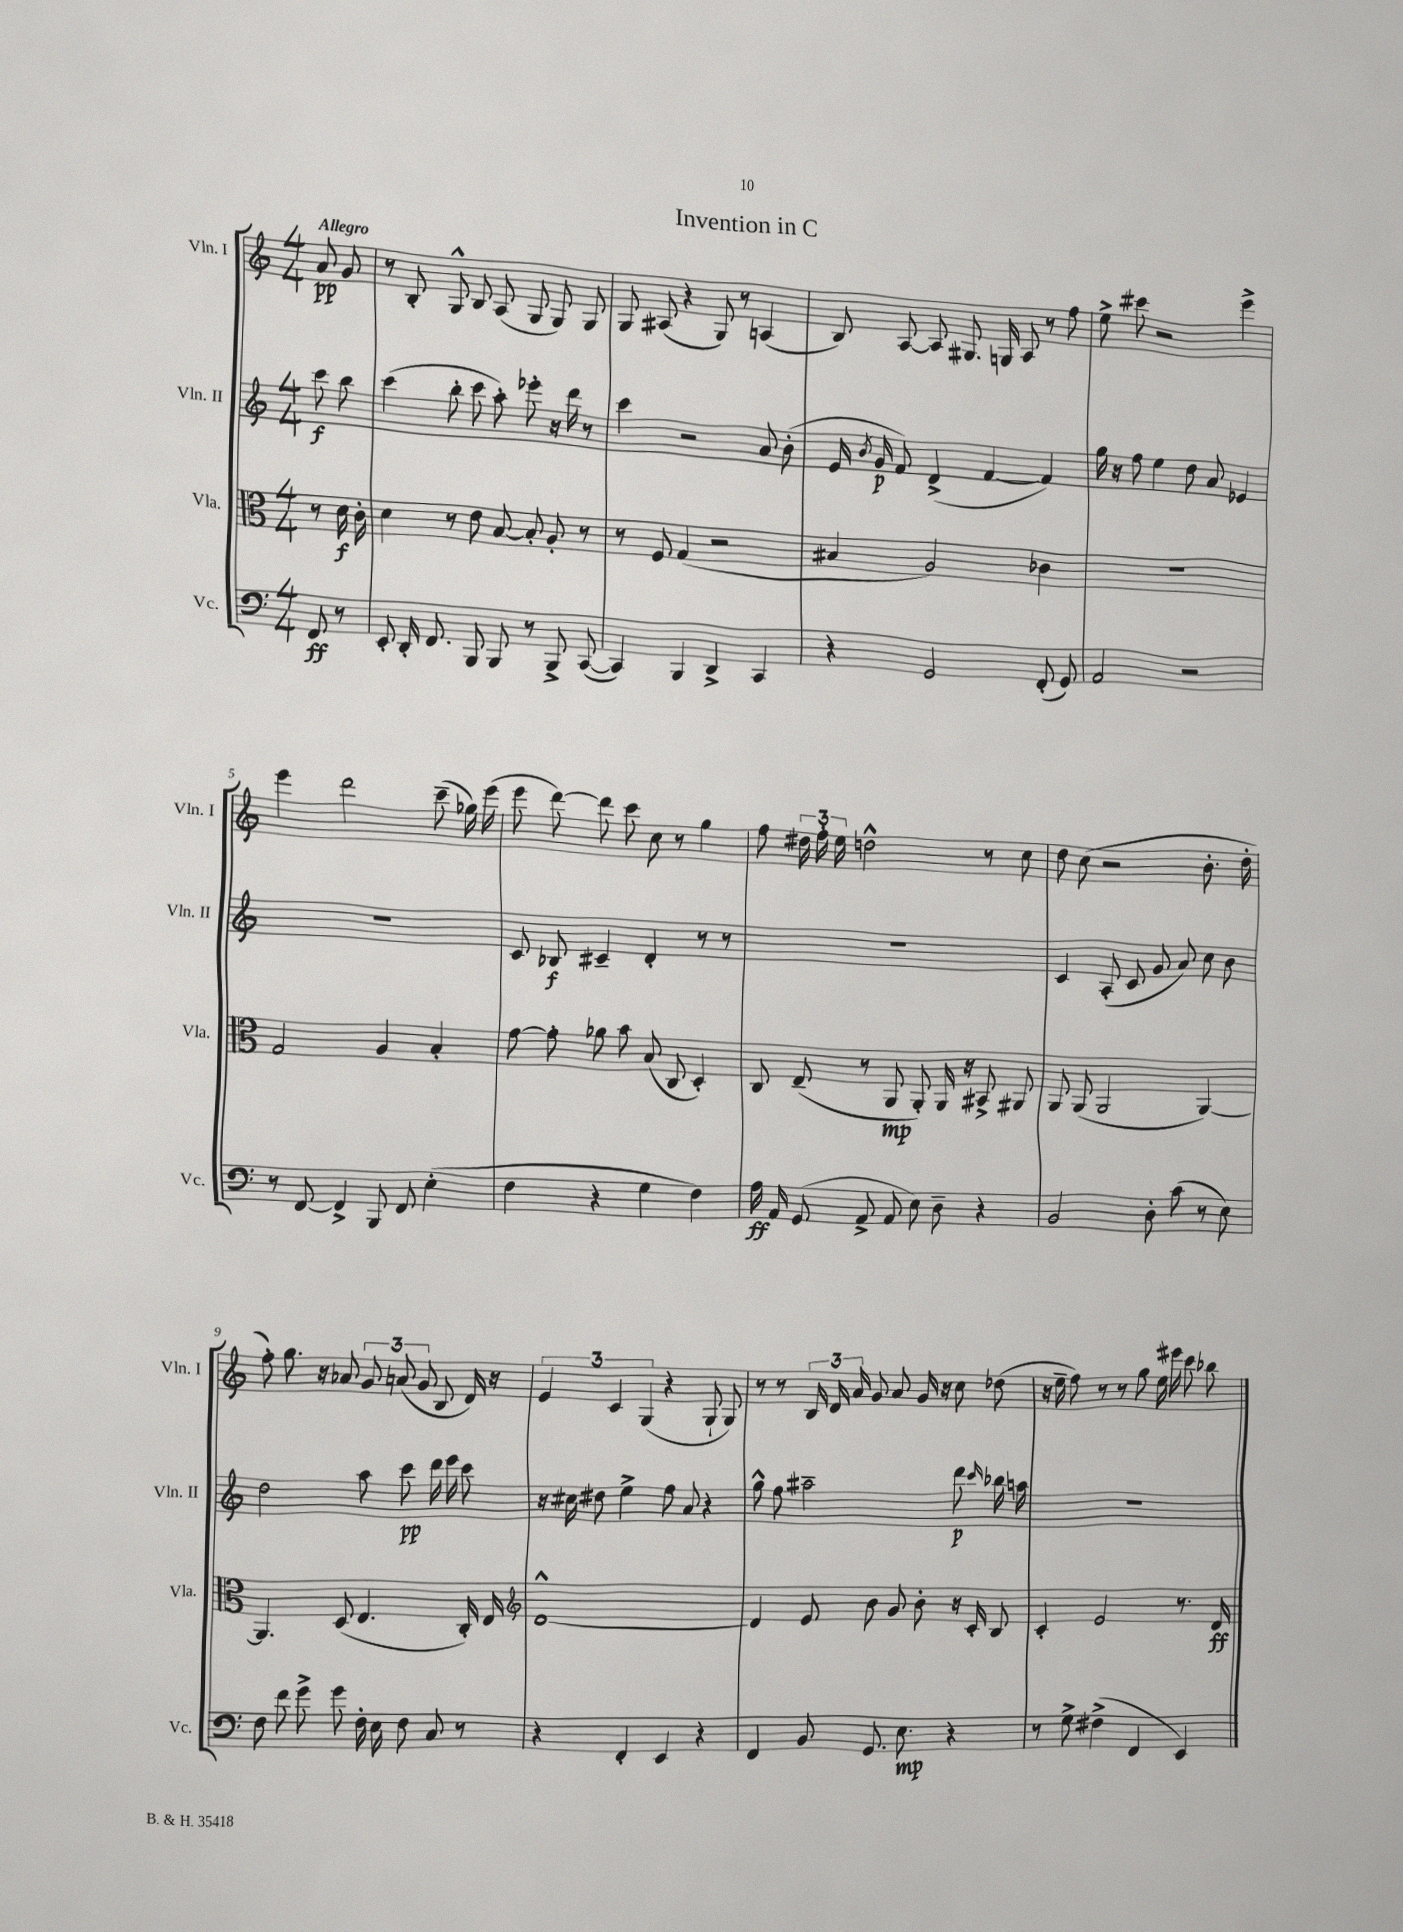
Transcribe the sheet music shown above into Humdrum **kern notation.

**kern	**dynam	**kern	**dynam	**kern	**dynam	**kern	**dynam
*part4	*part4	*part3	*part3	*part2	*part2	*part1	*part1
*staff4	*staff4	*staff3	*staff3	*staff2	*staff2	*staff1	*staff1
*I"Vc.	*	*I"Vla.	*	*I"Vln. II	*	*I"Vln. I	*
*I'Vc.	*	*I'Vla.	*	*I'Vln. II	*	*I'Vln. I	*
*clefF4	*	*clefC3	*	*clefG2	*	*clefG2	*
*k[]	*	*k[]	*	*k[]	*	*k[]	*
*M4/4	*	*M4/4	*	*M4/4	*	*M4/4	*
=	=	=	=	=	=	=	=
!	!	!	!	!	!	!LO:TX:a:B:t=Allegro	!
8FF/	ff	8r	.	8ccc\	f	8a/	pp
8r	.	16d\	f	8bb\	.	8g/	.
.	.	16c'\	.	.	.	.	.
=1	=1	=1	=1	=1	=1	=1	=1
8EE'/	.	4d\	.	(4ccc\	.	8r	.
16DD'/	.	.	.	.	.	8B'/	.
8.FF/	.	.	.	.	.	.	.
.	.	8r	.	8bb'\	.	8G^^/	.
8BBB/	.	8e\	.	8ccc\	.	8B/	.
8BBB/	.	[8B/	.	8aa'\)	.	(8A/	.
8r	.	8B'/]	.	8eee-X'\	.	8G/	.
8BBB^/	.	8A'/	.	16r	.	8G/)	.
.	.	.	.	16ddd\	.	.	.
([8CC/	.	8r	.	8r	.	8G/	.
=2	=2	=2	=2	=2	=2	=2	=2
4CC/])	.	8r	.	4ccc\	.	8G/	.
.	.	8F/	.	.	.	(8A#X/	.
4BBB/	.	(4G/	.	2r	.	4r	.
4DD^/	.	2r	.	.	.	8G/)	.
.	.	.	.	.	.	8r	.
4CC/	.	.	.	8a/	.	(4An/	.
.	.	.	.	(8b'\	.	.	.
=3	=3	=3	=3	=3	=3	=3	=3
4r	.	4B#X/	.	16e/	.	8B/)	.
.	.	.	.	8qb/	.	.	.
.	.	.	.	16g/	p	.	.
.	.	.	.	8f/)	.	[8A/	.
2GG/	.	2A/)	.	(4d^/	.	8A/]	.
.	.	.	.	.	.	8.G#X/	.
.	.	.	.	[4f/	.	.	.
.	.	.	.	.	.	16Gn/	.
.	.	.	.	.	.	8A/	.
(8FF'/	.	4c-X\	.	4f/])	.	8r	.
8GG/)	.	.	.	.	.	8ff\	.
=4	=4	=4	=4	=4	=4	=4	=4
2AA/	.	1r	.	16gg\	.	8ee^\	.
.	.	.	.	16r	.	.	.
.	.	.	.	8ff\	.	8ccc#X\	.
.	.	.	.	4ee\	.	2r	.
2r	.	.	.	8dd\	.	.	.
.	.	.	.	8a/	.	.	.
.	.	.	.	4e-X/	.	4eee^\	.
!!LO:LB:g=z
=5	=5	=5	=5	=5	=5	=5	=5
8r	.	2G/	.	1r	.	4eee\	.
[8FF/	.	.	.	.	.	.	.
4FF^/]	.	.	.	.	.	2ddd\	.
8BBB/	.	4A/	.	.	.	.	.
8FF/	.	.	.	.	.	.	.
(4E'\	.	4B'/	.	.	.	(8ccc~\	.
.	.	.	.	.	.	16gg-X\)	.
.	.	.	.	.	.	(16eee\	.
=6	=6	=6	=6	=6	=6	=6	=6
4F\	.	[8g\	.	8c/	.	8eee\	.
.	.	8g'\]	.	8B-X/	f	[8ddd\)	.
4r	.	8a-X\	.	4c#X~/	.	8ddd\]	.
.	.	8b\	.	.	.	8ccc\	.
4G\	.	(8B/	.	4d'/	.	8cc\	.
.	.	8C/	.	.	.	8r	.
4F\)	.	4D'/)	.	8r	.	4gg\	.
.	.	.	.	8r	.	.	.
=7	=7	=7	=7	=7	=7	=7	=7
16A\	ff	8C/	.	1r	.	8ff\	.
16AA/	.	.	.	.	.	.	.
(8GG/	.	(8E~/	.	.	.	24dd#X\	.
.	.	.	.	.	.	24ff'\	.
.	.	.	.	.	.	24ee\	.
8AA^/	.	8r	.	.	.	2ddn^^\	.
8AA/	.	8AA/	mp	.	.	.	.
8E\)	.	8AA'/)	.	.	.	.	.
8D~\	.	16AA/	.	.	.	.	.
.	.	16r	.	.	.	.	.
4r	.	8BB#X^/	.	.	.	8r	.
.	.	8AA#X/	.	.	.	8cc\	.
=8	=8	=8	=8	=8	=8	=8	=8
2BB/	.	8AA/	.	4c/	.	8dd\	.
.	.	(8AA/	.	.	.	(8cc\	.
.	.	2AA/	.	(8A'/	.	2r	.
.	.	.	.	8c/	.	.	.
8D'\	.	.	.	8g/	.	.	.
(8c\	.	.	.	8a/)	.	.	.
8r	.	[4AA/)	.	8cc\	.	8.b'\	.
8E\)	.	.	.	8b\	.	.	.
.	.	.	.	.	.	16dd'\	.
!!LO:LB:g=z
=9	=9	=9	=9	=9	=9	=9	=9
8F\	.	4.AA/]	.	2dd\	.	8ff'\)	.
8f\	.	.	.	.	.	8.gg\	.
8g^\	.	.	.	.	.	.	.
.	.	.	.	.	.	16r	.
8g\	.	(8D/	.	.	.	8a-X/	.
16F'\	.	4.E/	.	8aa\	.	12g/	.
16E\	.	.	.	.	.	.	.
.	.	.	.	.	.	(12an/	.
8F\	.	.	.	8ccc\	pp	.	.
.	.	.	.	.	.	12g/	.
8C/	.	.	.	16ddd\	.	8B/	.
.	.	.	.	16eee\	.	.	.
8r	.	16C'/)	.	8ccc\	.	16d/)	.
.	.	16E/	.	.	.	16r	.
=10	=10	=10	=10	=10	=10	=10	=10
*	*	*clefG2	*	*	*	*	*
4r	.	[1d^^	.	16r	.	6e/	.
.	.	.	.	16cc#X\	.	.	.
.	.	.	.	8dd#X\	.	.	.
.	.	.	.	.	.	6c/	.
4FF'/	.	.	.	4ee^\	.	.	.
.	.	.	.	.	.	(6G/	.
4EE/	.	.	.	8ff\	.	4r	.
.	.	.	.	8a/	.	.	.
4r	.	.	.	4r	.	8G`/	.
.	.	.	.	.	.	8G/)	.
=11	=11	=11	=11	=11	=11	=11	=11
4FF/	.	4d/]	.	8gg^^\	.	8r	.
.	.	.	.	8ff\	.	8r	.
8BB/	.	8e/	.	2aa#X~\	.	24B/	.
.	.	.	.	.	.	24d/	.
.	.	.	.	.	.	24a/	.
8.GG/	.	8b\	.	.	.	8g/	.
.	.	8g/	.	.	.	8a/	.
8.E\	mp	.	.	.	.	.	.
.	.	8b'\	.	.	.	16g/	.
.	.	.	.	.	.	16r	.
4r	.	16r	.	8ddd\	p	8cc\	.
.	.	16c'/	.	.	.	.	.
.	.	.	.	16qqccc/	.	.	.
.	.	8B/	.	16bb-X\	.	(8dd-X\	.
.	.	.	.	16aan\	.	.	.
=12	=12	=12	=12	=12	=12	=12	=12
8r	.	4c'/	.	1r	.	16r	.
.	.	.	.	.	.	16ee~\	.
8G^\	.	.	.	.	.	8ff\)	.
(4F#X^\	.	2e/	.	.	.	8r	.
.	.	.	.	.	.	8r	.
4FF/	.	.	.	.	.	8gg\	.
.	.	.	.	.	.	16ee\	.
.	.	.	.	.	.	16eee#X\	.
4EE/)	.	8.r	.	.	.	8ccc\	.
.	.	.	.	.	.	8bb-X\	.
.	.	16d/	ff	.	.	.	.
==	==	==	==	==	==	==	==
*-	*-	*-	*-	*-	*-	*-	*-
